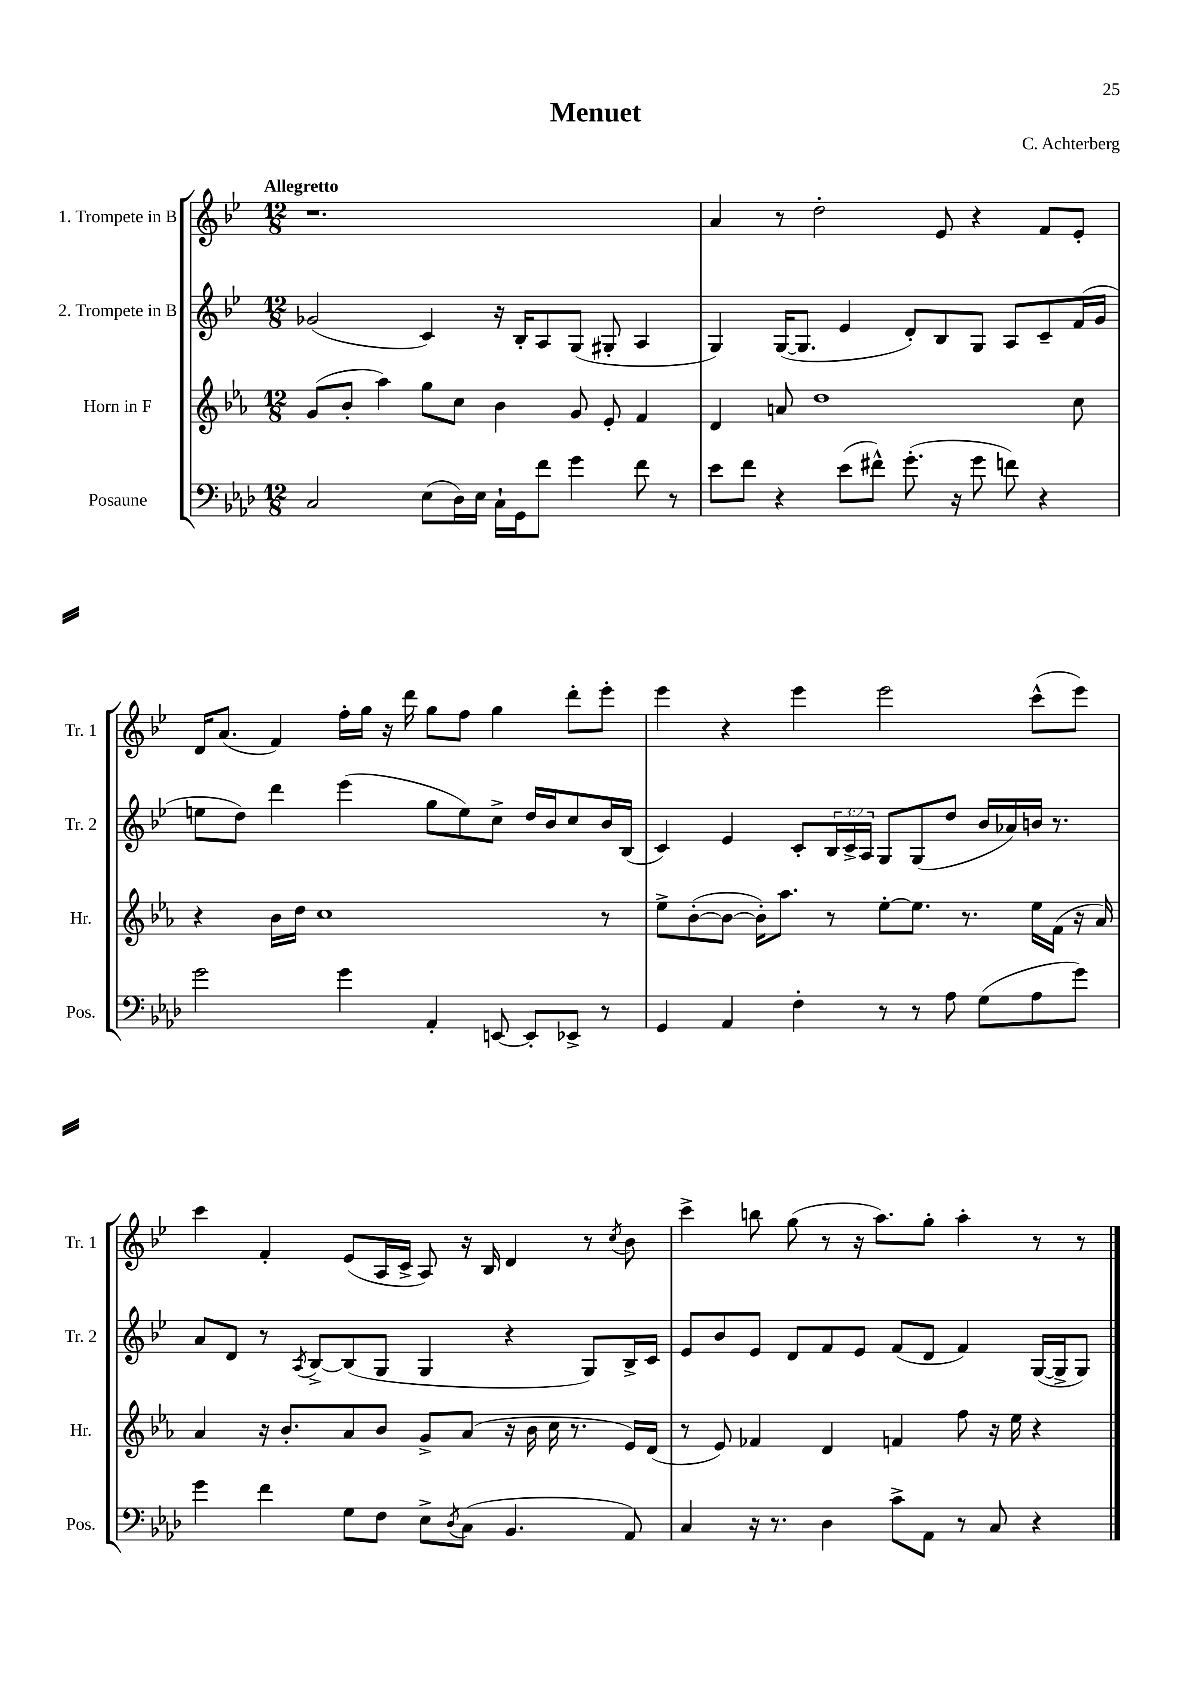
\header { title = "Menuet" composer = "C. Achterberg" }
<<
\new StaffGroup <<
\new Staff = "s0" \with { instrumentName = "1. Trompete in B" shortInstrumentName = "Tr. 1" } {
    \clef treble \key bes \major \numericTimeSignature \time 12/8 \tempo "Allegretto"
    r1. |
    a'4 r8 d''2-. ees'8 r4 f'8 ees'8-. |
    d'16 a'8.( f'4) f''16-. g''16 r16 d'''16 g''8 f''8 g''4 d'''8-. ees'''8-. |
    ees'''4 r4 ees'''4 ees'''2 c'''8-^( ees'''8) |
    c'''4 f'4-. ees'8( a16 c'16-> a8) r16 bes16 d'4 r8 \acciaccatura { c''8 } bes'8 |
    c'''4-> b''8 g''8( r8 r16 a''8.) g''8-. a''4-. r8 r8 \bar "|." |
}
\new Staff = "s1" \with { instrumentName = "2. Trompete in B" shortInstrumentName = "Tr. 2" } {
    \clef treble \key bes \major \numericTimeSignature \time 12/8 \override Staff.TupletNumber.text = #tuplet-number::calc-fraction-text
    ges'2( c'4) r16 bes16-. a8 g8( gis8-. a4 |
    g4) g16~( g8. ees'4 d'8-.) bes8 g8 a8 c'8-- f'16( g'16 |
    e''8 d''8) d'''4 ees'''4( g''8 e''8) c''8-> d''16 bes'16 c''8 bes'16 bes16( |
    c'4) ees'4 c'8-. \tuplet 3/2 { bes16 c'16-> a16 } g8 g8( d''8 bes'16 aes'16) b'16 r8. |
    a'8 d'8 r8 \acciaccatura { a8 } bes8~-> bes8( g8 g4 r4 g8) bes16-> c'16 |
    ees'8 bes'8 ees'8 d'8 f'8 ees'8 f'8( d'8 f'4) g16~( g16-> g8) \bar "|." |
}
\new Staff = "s2" \with { instrumentName = "Horn in F" shortInstrumentName = "Hr." } {
    \clef treble \key ees \major \numericTimeSignature \time 12/8
    g'8( bes'8-. aes''4) g''8 c''8 bes'4 g'8 ees'8-. f'4 |
    d'4 a'8 d''1 c''8 |
    r4 bes'16 d''16 c''1 r8 |
    ees''8-> bes'8~-.( bes'8~ bes'16-.) aes''8. r8 ees''8~-. ees''8. r8. ees''16 f'16( r16 aes'16) |
    aes'4 r16 bes'8.-. aes'8 bes'8 g'8-> aes'8( r16 bes'16 c''16 r8. ees'16) d'16( |
    r8 ees'8) fes'4 d'4 f'4 f''8 r16 ees''16 r4 \bar "|." |
}
\new Staff = "s3" \with { instrumentName = "Posaune" shortInstrumentName = "Pos." } {
    \clef bass \key aes \major \numericTimeSignature \time 12/8
    c2 ees8( des16) ees16 c16-! g,16 f'8 g'4 f'8 r8 |
    ees'8 f'8 r4 ees'8( fis'8-^) g'8.-.( r16 g'8 f'8) r4 |
    g'2 g'4 aes,4-. e,8~ e,8-. ees,8-> r8 |
    g,4 aes,4 f4-. r8 r8 aes8 g8( aes8 g'8) |
    g'4 f'4 g8 f8 ees8-> \acciaccatura { des8 } c8( bes,4. aes,8) |
    c4 r16 r8. des4 c'8-> aes,8 r8 c8 r4 \bar "|." |
}
>>
>>
\layout { \context { \Score \remove "Bar_number_engraver" } }
